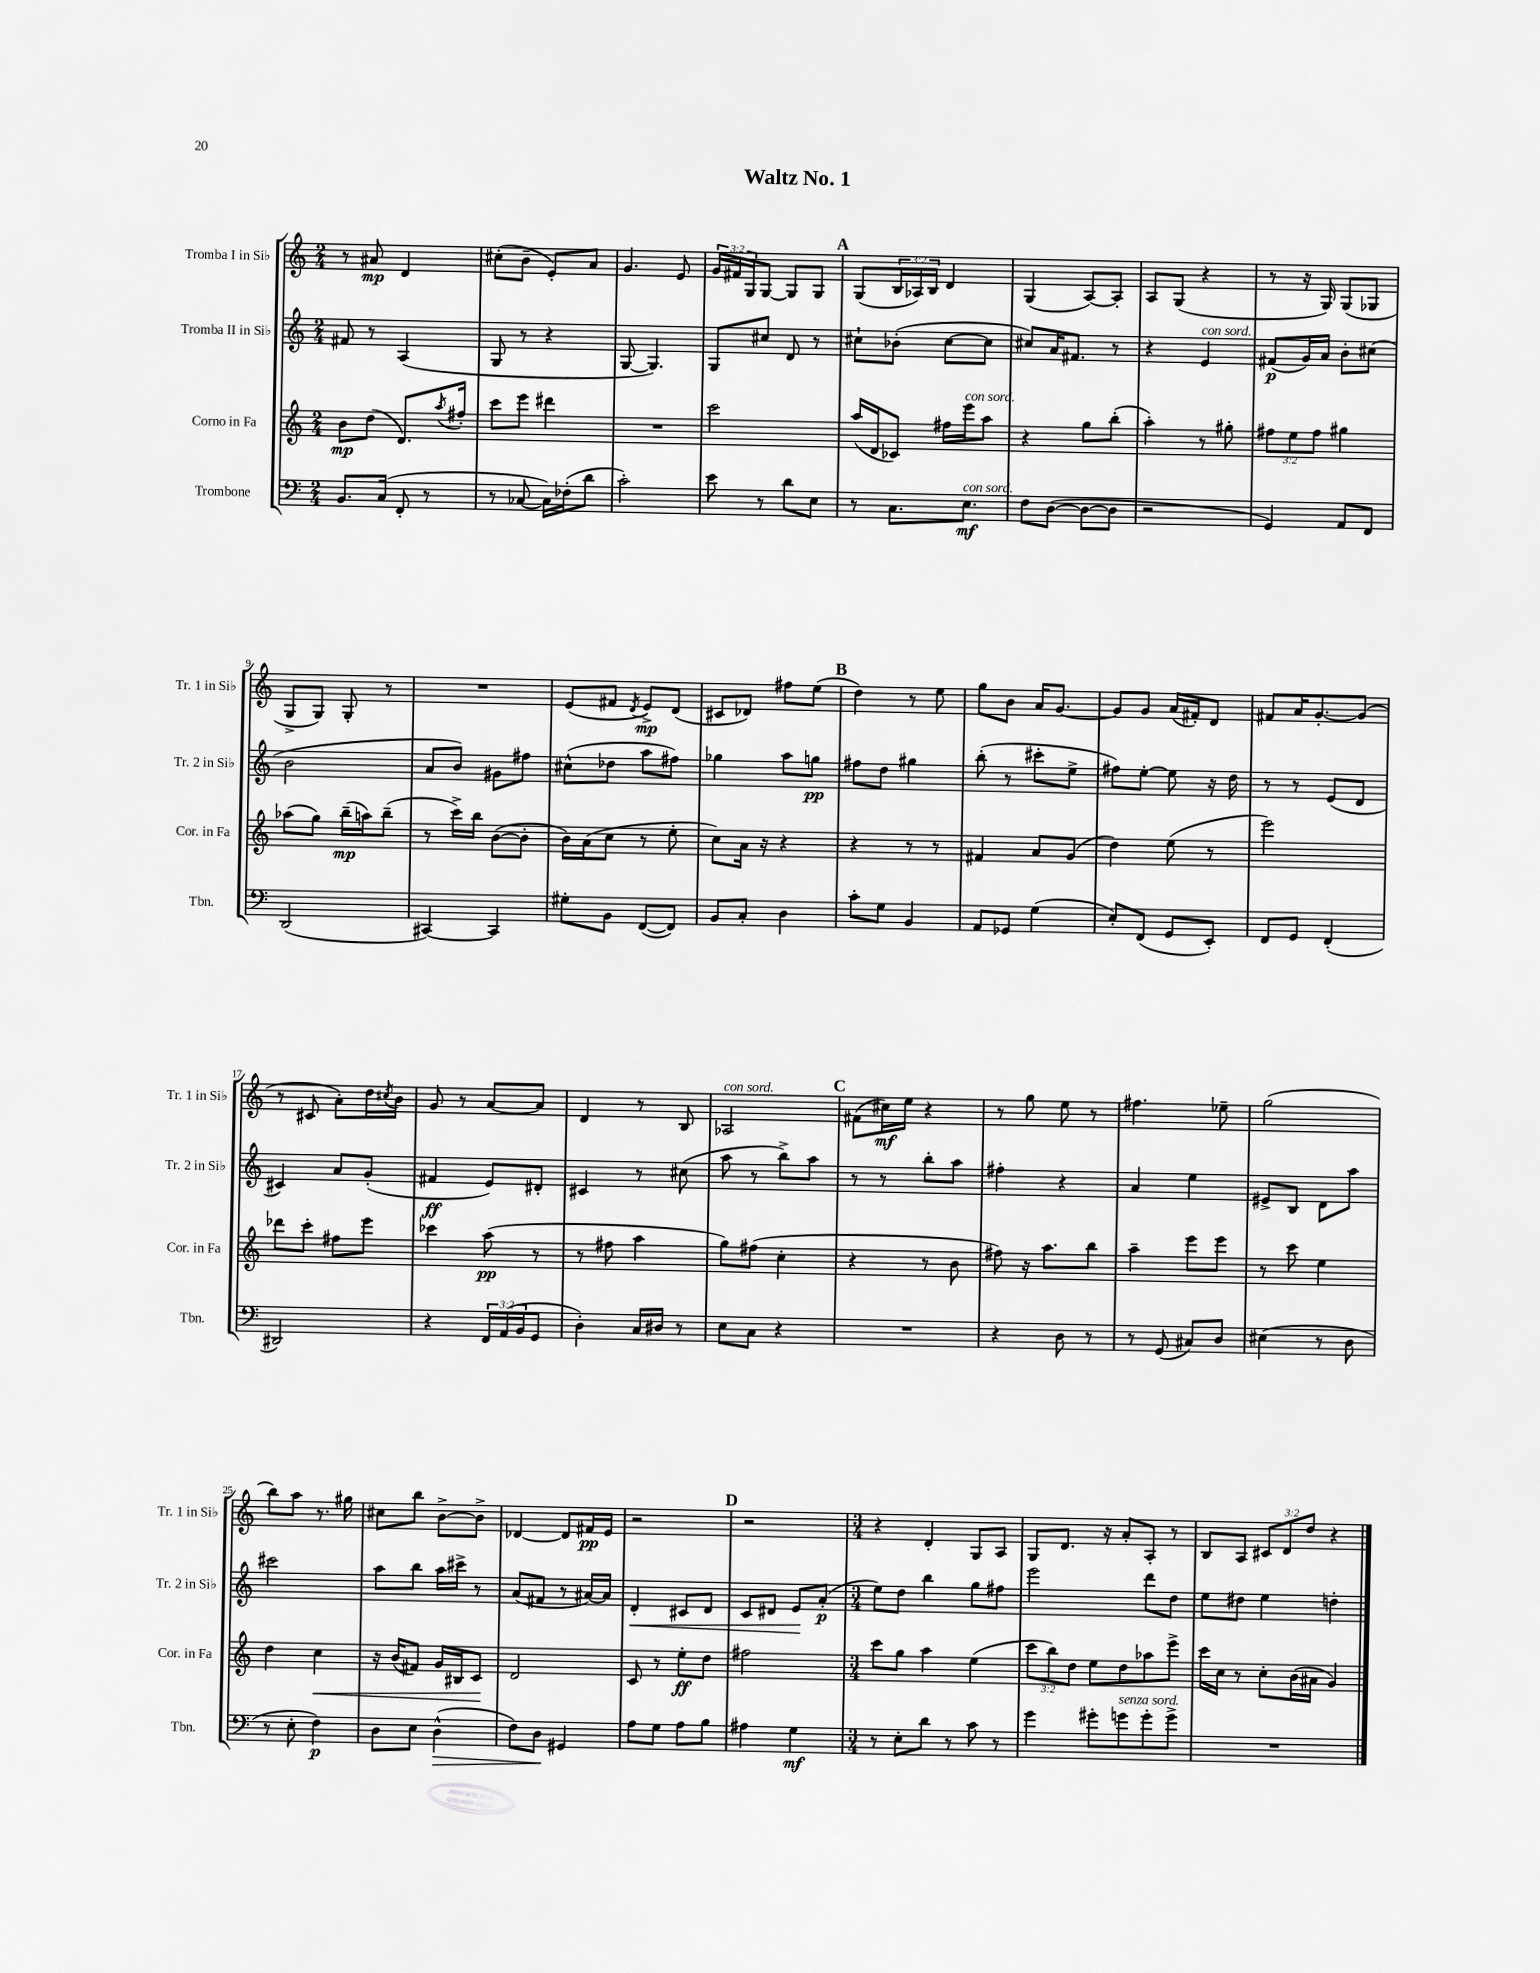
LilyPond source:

\header { title = "Waltz No. 1" }
<<
\new StaffGroup <<
\new Staff = "s0" \with { instrumentName = "Tromba I in Sib" shortInstrumentName = "Tr. 1 in Sib" } {
    \clef treble \key c \major \numericTimeSignature \time 2/4 \override Staff.TupletNumber.text = #tuplet-number::calc-fraction-text
    r8 ais'8\mp d'4 |
    cis''8-.( b'8-- e'8-.) a'8 |
    g'4. e'8 |
    \tuplet 3/2 { g'16 fis'16 g16 } g8~ g8 g8 |
    \mark \markup { \bold "A" } g8( \tuplet 3/2 { b16 aes16) b16 } d'4 |
    g4( a8~) a8-. |
    a8 g8( r4 |
    r8 r16 g16) g8( ges8 |
    g8-> g8) g8-. r8 |
    R2 |
    e'8( fis'8 \acciaccatura { d'8 } e'8->\mp) d'8( |
    cis'8 des'8) fis''8 e''8( |
    \mark \markup { \bold "B" } d''4) r8 e''8 |
    g''8 b'8 a'16 g'8.~ |
    g'8 g'8 a'16( fis'16-.) d'8 |
    fis'8 a'16 g'8.~-. g'8( |
    r8 cis'8 a'8-.) d''16 \acciaccatura { cis''8 } b'16 |
    g'8 r8 a'8~ a'8 |
    d'4 r8 b8 |
    aes2^\markup { \italic "con sord." } |
    \mark \markup { \bold "C" } fis'8( cis''16\mf) e''16 r4 |
    r8 g''8 e''8 r8 |
    fis''4. ees''8-- |
    g''2( |
    b''8) a''8 r8. gis''16 |
    cis''8 b''8 b'8~-> b'8-> |
    des'4~ des'8 fis'16\pp e'16 |
    r2 |
    \mark \markup { \bold "D" } r2 |
    \numericTimeSignature \time 3/4 r4 d'4-. g8 a8 |
    g8 d'8. r16 a'8-. a8-. r8 |
    b8 a8 \tuplet 3/2 { cis'8 d'8 d''8 } r4 \bar "|." |
}
\new Staff = "s1" \with { instrumentName = "Tromba II in Sib" shortInstrumentName = "Tr. 2 in Sib" } {
    \clef treble \key c \major \numericTimeSignature \time 2/4
    fis'8 r8 a4( |
    g8 r8 r4 |
    g8~ g4.) |
    g8 cis''8 d'8 r8 |
    \mark \markup { \bold "A" } cis''8-! bes'8-.( cis''8~ cis''8 |
    cis''8) a'16 fis'8. r8 |
    r4 e'4^\markup { \italic "con sord." } |
    fis'8\p( g'16) a'16 b'8-. cis''8( |
    b'2 |
    a'8 b'8) gis'8 fis''8 |
    cis''8-^( des''8 a''8 fis''8) |
    ges''4 a''8 g''8\pp |
    \mark \markup { \bold "B" } fis''8 d''8 gis''4 |
    b''8-.( r8 cis'''8-. e''8-> |
    fis''8) e''8~-. e''8 r16 d''16 |
    r8 r8 e'8( d'8 |
    cis'4) a'8 g'8-.( |
    fis'4\ff e'8) dis'8-. |
    cis'4 r8 cis''8( |
    a''8 r8 b''8->) a''8 |
    \mark \markup { \bold "C" } r8 r8 b''8-. a''8 |
    fis''4-. r4 |
    a'4 e''4 |
    eis'8-> b8 d'8 a''8 |
    cis'''2 |
    a''8 b''8 a''16 cis'''16-> r8 |
    a'8( fis'8 r8 ais'16~) ais'16 |
    d'4-.\< cis'8 d'8 |
    \mark \markup { \bold "D" } c'8 dis'8 e'8\! a'8-.\p( |
    \numericTimeSignature \time 3/4 e''8) d''8 b''4 g''8 fis''8 |
    e'''2 d'''8 d''8 |
    e''8 dis''8 e''4 d''4-. \bar "|." |
}
\new Staff = "s2" \with { instrumentName = "Corno in Fa" shortInstrumentName = "Cor. in Fa" } {
    \clef treble \key c \major \numericTimeSignature \time 2/4 \override Staff.TupletNumber.text = #tuplet-number::calc-fraction-text
    b'8\mp d''8( d'8.) \acciaccatura { a''8 } fis''16-. |
    c'''8 e'''8 dis'''4 |
    R2 |
    c'''2 |
    \mark \markup { \bold "A" } a''16( d'16 ces'8) fis''16 e'''16^\markup { \italic "con sord." } a''8 |
    r4 g''8 b''8-.( |
    a''4-.) r8 gis''8-. |
    \tuplet 3/2 { fis''8 e''8 fis''8 } gis''4 |
    aes''8( g''8) b''16--\mp( a''16) b''8--( |
    r8 c'''16->) b''16 b'8~( b'8-. |
    b'16) a'16( c''8 r8 e''8-. |
    c''8) a'16 r16 r4 |
    \mark \markup { \bold "B" } r4 r8 r8 |
    fis'4 a'8 g'8( |
    d''4) e''8( r8 |
    e'''2) |
    des'''8 c'''8-. fis''8 e'''8 |
    ces'''4 a''8\pp( r8 |
    r8 fis''8 a''4 |
    g''8) fis''8( c''4-. |
    \mark \markup { \bold "C" } r4 r8 b'8 |
    fis''8) r16 a''8. b''8 |
    a''4-- e'''8 e'''8 |
    r8 c'''8 e''4 |
    d''4 c''4\< |
    r16 b'16( fis'8) g'16 bis16 c'8\! |
    d'2 |
    c'8 r8 e''8-.\ff d''8 |
    \mark \markup { \bold "D" } fis''2 |
    \numericTimeSignature \time 3/4 c'''8 g''8 a''4 e''4( |
    \tuplet 3/2 { c'''8 b''8) d''8 } e''8 d''8 aes''8 e'''8-> |
    c'''16 c''16 r8 c''8-. b'16( ais'16 g'4) \bar "|." |
}
\new Staff = "s3" \with { instrumentName = "Trombone" shortInstrumentName = "Tbn." } {
    \clef bass \key c \major \numericTimeSignature \time 2/4 \override Staff.TupletNumber.text = #tuplet-number::calc-fraction-text
    b,8. c16( f,8-. r8 |
    r8 ces8~ ces16) fes16-.( d'8 |
    c'2-.) |
    e'8 r8 d'8 e8 |
    \mark \markup { \bold "A" } r8 c8. e8.\mf^\markup { \italic "con sord." } |
    f8 d8~( d8~ d8 |
    r2 |
    g,4) a,8 f,8 |
    d,2( |
    cis,4~) cis,4 |
    gis8-. b,8 f,8~( f,8) |
    b,8 c8-. d4 |
    \mark \markup { \bold "B" } c'8-. g8 b,4 |
    a,8 ges,8 g4( |
    e8-.) f,8( g,8 e,8-.) |
    f,8 g,8 f,4-.( |
    dis,2) |
    r4 \tuplet 3/2 { f,16 a,16( b,16 } g,8 |
    d4-.) c16 dis16 r8 |
    e8 c8 r4 |
    \mark \markup { \bold "C" } R2 |
    r4 d8 r8 |
    r8 g,8( cis8) d8 |
    eis4( r8 d8 |
    r8 e8-. f4\p) |
    d8 e8 d4-^\>( |
    f8) d8\! gis,4 |
    a8 g8 a8 b8 |
    \mark \markup { \bold "D" } ais4 g4\mf |
    \numericTimeSignature \time 3/4 r8 e8-. d'8 r8 c'8 r8 |
    g'4 gis'8-. g'8^\markup { \italic "senza sord." } g'8-. g'8-> |
    R2. \bar "|." |
}
>>
>>
